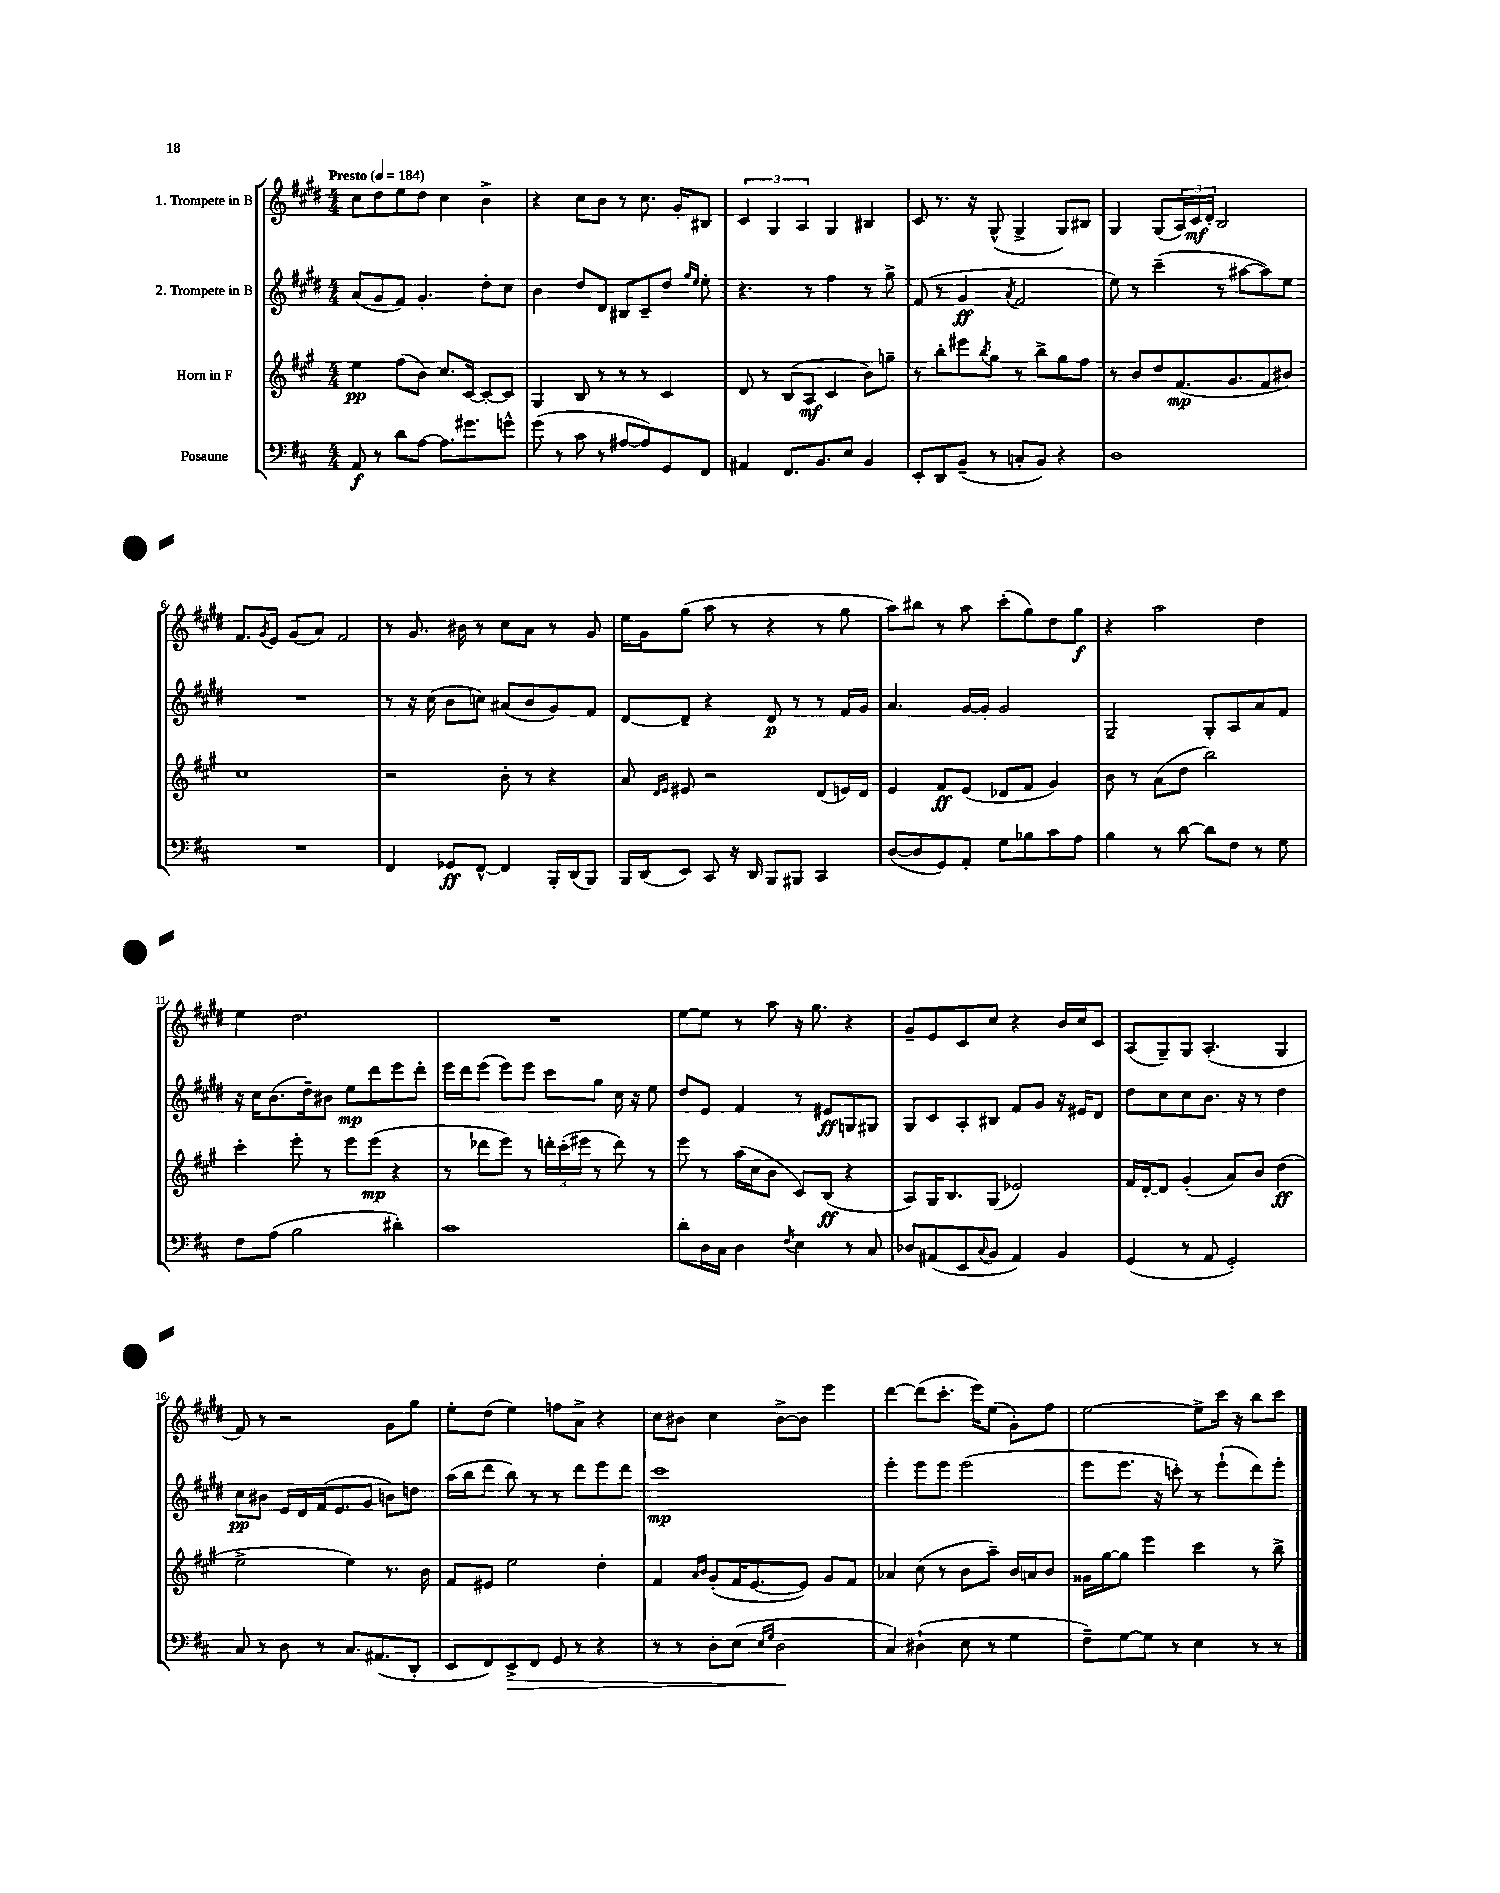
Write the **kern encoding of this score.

**kern	**dynam	**kern	**dynam	**kern	**dynam	**kern	**dynam
*part4	*part4	*part3	*part3	*part2	*part2	*part1	*part1
*staff4	*staff4	*staff3	*staff3	*staff2	*staff2	*staff1	*staff1
*I"Posaune	*	*I"Horn in F	*	*I"2. Trompete in B	*	*I"1. Trompete in B	*
*clefF4	*	*clefG2	*	*clefG2	*	*clefG2	*
*k[f#c#]	*	*k[f#c#g#]	*	*k[f#c#g#d#]	*	*k[f#c#g#d#]	*
*M4/4	*	*M4/4	*	*M4/4	*	*M4/4	*
*MM184	*	*MM184	*	*MM184	*	*MM184	*
=1	=1	=1	=1	=1	=1	=1	=1
!	!	!	!	!	!	!LO:TX:a:B:t=Presto	!
8AA/	f	4ee\	pp	(8a/L	.	8cc#\L	.
8r	.	.	.	8g#/	.	8dd#\	.
8d\L	.	(8ff#\L	.	8f#/J)	.	8ee\	.
[8A\J	.	8b\J)	.	4.g#'/	.	8dd#\J	.
8.A\L]	.	8.cc#/L	.	.	.	4cc#\	.
8.g#X\	.	[16c#/Jk	.	.	.	.	.
.	.	8c#'/L_	.	8dd#'\L	.	4b^\	.
8gn^^\J	.	8c#/J]	.	8cc#\J	.	.	.
=2	=2	=2	=2	=2	=2	=2	=2
(8g\	.	4G#/	.	4b\	.	4r	.
8r	.	.	.	.	.	.	.
8c#\	.	8B/	.	8dd#/L	.	8cc#\L	.
8r	.	8r	.	8d#/J	.	8b\J	.
[8A#X/L	.	8r	.	8B#X/L	.	8r	.
8A#/])	.	8r	.	8c#~/	.	8.cc#\	.
8GG/	.	4c#/	.	8dd#/J	.	.	.
.	.	.	.	.	.	16g#'/KL	.
.	.	.	.	16qqgg#/LL	.	.	.
.	.	.	.	16qqee/JJ	.	.	.
8FF#/J	.	.	.	8ee'\	.	8B#X/J	.
=3	=3	=3	=3	=3	=3	=3	=3
4AA#X/	.	8d/	.	4.r	.	6c#/	.
.	.	8r	.	.	.	.	.
.	.	.	.	.	.	6G#/	.
8.FF#/L	.	(8B/L	.	.	.	.	.
.	.	.	.	.	.	6A/	.
.	.	8A/J	mf	8r	.	.	.
8.BB/	.	.	.	.	.	.	.
.	.	4c#/	.	4ff#\	.	4G#/	.
8E/J	.	.	.	.	.	.	.
4BB/	.	8b\L)	.	8r	.	4B#X/	.
.	.	8ggn~\J	.	8gg#^\	.	.	.
=4	=4	=4	=4	=4	=4	=4	=4
8EE'/L	.	8r	.	(8f#/	.	8c#/	.
8DD/	.	8bb'\L	.	8r	.	8.r	.
(8BB~/J	.	8eee#X\	.	4g#/	ff	.	.
.	.	.	.	.	.	16r	.
.	.	8qbb/	.	.	.	.	.
8r	.	8gg#\J	.	.	.	(8G#^^/	.
.	.	.	.	8qa/	.	.	.
8Cn'/L	.	8r	.	2f#/	.	4G#^/	.
8BB/J)	.	8bb^\L	.	.	.	.	.
4r	.	8gg#\	.	.	.	8G#/L)	.
.	.	8ff#\J	.	.	.	8B#X/J	.
=5	=5	=5	=5	=5	=5	=5	=5
1D	.	8r	.	8ee\)	.	4G#/	.
.	.	8b/L	.	8r	.	.	.
.	.	8dd/	.	(4ccc#~\	.	(8G#/L	.
.	.	(8.f#/	mp	.	.	24A/L)	.
.	.	.	.	.	.	24c#/	mf
.	.	.	.	.	.	24d#'/JJ	.
.	.	.	.	8r	.	2B/	.
.	.	8.g#/	.	.	.	.	.
.	.	.	.	[8aa#X\L	.	.	.
.	.	8f#/	.	8aa#\])	.	.	.
.	.	8b#X/J)	.	8ee\J	.	.	.
!!LO:LB:g=z
=6	=6	=6	=6	=6	=6	=6	=6
1r	.	1cc#	.	1r	.	8.f#/L	.
.	.	.	.	.	.	8qg#/	.
.	.	.	.	.	.	16e/Jk	.
.	.	.	.	.	.	(8g#/L	.
.	.	.	.	.	.	8a/J)	.
.	.	.	.	.	.	2f#/	.
=7	=7	=7	=7	=7	=7	=7	=7
4FF#/	.	2r	.	8r	.	8r	.
.	.	.	.	16r	.	8.g#/	.
.	.	.	.	(16cc#\	.	.	.
8GG-X/L	ff	.	.	8b\L	.	.	.
.	.	.	.	.	.	16b#X\	.
[8FF#^^/J	.	.	.	8ccn\J)	.	8r	.
4FF#/]	.	8b'\	.	(8a#X/L	.	8cc#\L	.
.	.	8r	.	8b/	.	8a\J	.
16BBB'/LL	.	4r	.	8g#/)	.	8r	.
(16DD/J	.	.	.	.	.	.	.
8BBB/J)	.	.	.	8f#/J	.	8g#/	.
=8	=8	=8	=8	=8	=8	=8	=8
16BBB/LL	.	8a/	.	[8d#/L	.	16ee\LL	.
(16DD/J	.	.	.	.	.	16g#\J	.
.	.	16qqd/LL	.	.	.	.	.
.	.	16qqe/JJ	.	.	.	.	.
8EE/J)	.	8e#X/	.	8d#~/J]	.	(8gg#\J	.
8CC#/	.	2r	.	4r	.	8aa\	.
16r	.	.	.	.	.	8r	.
16DD/	.	.	.	.	.	.	.
8BBB/L	.	.	.	8d#/	p	4r	.
8BBB#X/J	.	.	.	8r	.	.	.
4CC#/	.	(8d/L	.	8r	.	8r	.
.	.	16en/L)	.	16f#/LL	.	8gg#\	.
.	.	16d/JJ	.	16g#/JJ	.	.	.
=9	=9	=9	=9	=9	=9	=9	=9
([8D/L	.	4e/	.	4.a/	.	8aa\L)	.
8D/]	.	.	.	.	.	8bb#X\J	.
8GG/)	.	8f#/L	ff	.	.	8r	.
8AA'/J	.	(8e/J	.	[16g#/LL	.	8aa\	.
.	.	.	.	16g#'/JJ]	.	.	.
8G\L	.	8d-X/L	.	2g#/	.	(8ccc#'\L	.
8B-X\	.	8f#/J	.	.	.	8gg#\)	.
8c#\	.	4g#/)	.	.	.	8dd#\	.
8A\J	.	.	.	.	.	8gg#\J	f
=10	=10	=10	=10	=10	=10	=10	=10
4B\	.	8b\	.	2G#~/	.	4r	.
.	.	8r	.	.	.	.	.
8r	.	(8a\L	.	.	.	2aa\	.
[8d\	.	8dd\J	.	.	.	.	.
8d\L]	.	2bb\)	.	8G#'/L	.	.	.
8F#\J	.	.	.	8A/	.	.	.
8r	.	.	.	8a/	.	4dd#\	.
8G\	.	.	.	8f#/J	.	.	.
!!LO:LB:g=z
=11	=11	=11	=11	=11	=11	=11	=11
8F#\L	.	4ccc#'\	.	16r	.	4ee\	.
.	.	.	.	16cc#\KL	.	.	.
(8A\J	.	.	.	(8.b\	.	.	.
2B\	.	8eee'\	.	.	.	2.dd#\	.
.	.	.	.	16dd#~\k)	.	.	.
.	.	8r	.	8b#X\J	.	.	.
.	.	8eee\L	.	8ee\L	mp	.	.
.	.	(8eee\J	mp	8ddd#\	.	.	.
4d#X'\)	.	4r	.	8eee\	.	.	.
.	.	.	.	8ddd#'\J	.	.	.
=12	=12	=12	=12	=12	=12	=12	=12
1c#	.	8r	.	16eee\LL	.	1r	.
.	.	.	.	16ddd#\J	.	.	.
.	.	8ddd-X\L	.	(8eee\J	.	.	.
.	.	8eee\J)	.	8eee\L)	.	.	.
.	.	8r	.	8eee\J	.	.	.
.	.	24dddn'\LL	.	8ccc#\L	.	.	.
.	.	(24ccc#'\	.	.	.	.	.
.	.	24eee#X\JJ	.	.	.	.	.
.	.	8r	.	8gg#\J	.	.	.
.	.	8ddd\)	.	16cc#\	.	.	.
.	.	.	.	16r	.	.	.
.	.	8r	.	8ee\	.	.	.
=13	=13	=13	=13	=13	=13	=13	=13
8d'\L	.	8eee\	.	8dd#/L	.	[8ee\L	.
16D\L	.	8r	.	8e/J	.	8ee\J]	.
16C#\JJ	.	.	.	.	.	.	.
4D\	.	(16aa\LL	.	4f#/	.	8r	.
.	.	16cc#\J	.	.	.	.	.
.	.	8b\J	.	.	.	8aa\	.
8qF#/	.	.	.	.	.	.	.
4E\	.	8c#/L)	.	8r	.	16r	.
.	.	.	.	.	.	8.gg#\	.
.	.	(8B/J	ff	8e#X/L	ff	.	.
8r	.	4r	.	8Gn/	.	4r	.
8C#/	.	.	.	8G#X/J	.	.	.
=14	=14	=14	=14	=14	=14	=14	=14
8D-X/L	.	8A/L)	.	8G#/L	.	8g#~/L	.
(8AA#X/	.	16G#/K	.	8c#/	.	8e/	.
.	.	8.B/	.	.	.	.	.
8EE/	.	.	.	8A'/	.	8c#/	.
8qqC#/	.	.	.	.	.	.	.
8BB/J	.	(8G#/J	.	8B#X/J	.	8cc#/J	.
4AA#/)	.	2e-X/)	.	8f#/L	.	4r	.
.	.	.	.	8g#/J	.	.	.
4BB/	.	.	.	16r	.	16b/LL	.
.	.	.	.	16e#X/KL	.	16cc#/J	.
.	.	.	.	8d#/J	.	8c#/J	.
=15	=15	=15	=15	=15	=15	=15	=15
(4GG/	.	16f#/LL	.	8dd#\L	.	(8A/L	.
.	.	[16d'/J	.	.	.	.	.
.	.	8d/J]	.	8cc#\	.	8G#~/)	.
8r	.	(4g#'/	.	8cc#\	.	8G#/J	.
8AA/	.	.	.	8.b\J	.	(4.A'/	.
2GG'/)	.	8a/L)	.	.	.	.	.
.	.	.	.	16r	.	.	.
.	.	8b/J	.	8r	.	.	.
.	.	(4dd\	ff	4dd#\	.	4G#/	.
!!LO:LB:g=z
=16	=16	=16	=16	=16	=16	=16	=16
8C#/	.	2ee^\	.	8cc#\L	pp	8f#/)	.
8r	.	.	.	8b#X\J	.	8r	.
8D\	.	.	.	16e/LL	.	2r	.
.	.	.	.	16d#/	.	.	.
8r	.	.	.	(16f#/J	.	.	.
.	.	.	.	8.e/	.	.	.
8.C#/L	.	4ee\)	.	.	.	.	.
.	.	.	.	8g#/J	.	.	.
(8.AA#X/	.	.	.	.	.	.	.
.	.	8.r	.	8bn\L)	.	8g#\L	.
8DD'/J	.	.	.	8ddn\J	.	8gg#\J	.
.	.	16b\	.	.	.	.	.
=17	=17	=17	=17	=17	=17	=17	=17
8EE/L	.	8f#/L	.	(16aa\LL	.	8ee'\L	.
.	.	.	.	16bb\J	.	.	.
8FF#/)	.	8e#X/J	.	8ddd#\J	.	(8dd#\J	.
!	!LO:HP:b	!	!	!	!	!	!
8EE^/	>	2ee\	.	8bb\)	.	4ee\)	.
8FF#/J	.	.	.	8r	.	.	.
8GG/	.	.	.	8r	.	8ffn\L	.
8r	.	.	.	8ddd#\L	.	8a^\J	.
4r	.	4dd'\	.	8eee\	.	4r	.
.	.	.	.	8ddd#\J	.	.	.
=18	=18	=18	=18	=18	=18	=18	=18
8r	.	4f#/	.	1ccc#	mp	8cc#\L	.
8r	.	.	.	.	.	8b#X\J	.
.	.	16qqa/LL	.	.	.	.	.
.	.	16qqb/JJ	.	.	.	.	.
8D'\L	.	(8g#'/L	.	.	.	4cc#\	.
(8E\J	.	16f#/K	.	.	.	.	.
.	.	[8.e/	.	.	.	.	.
16qqE/LL	.	.	.	.	.	.	.
16qqG/JJ	.	.	.	.	.	.	.
2D\	.	.	.	.	.	[8b#^\L	.
.	.	8e/J])	.	.	.	8b#\J]	.
.	.	8g#/L	.	.	.	4eee\	.
.	.	8f#/J	.	.	.	.	.
.	]	.	.	.	.	.	.
=19	=19	=19	=19	=19	=19	=19	=19
4C#/)	.	4a-X/	.	4eee'\	.	[4ddd#\	.
(4D#X`\	.	(8cc#\	.	8eee\L	.	(8ddd#\L]	.
.	.	8r	.	8eee\J	.	8.ccc#'\J	.
8E\	.	8b\L	.	(2eee\	.	.	.
.	.	.	.	.	.	16eee\KL)	.
8r	.	8aa~\J)	.	.	.	(8ee\J	.
4G\	.	16b/LL	.	.	.	8g#'\L)	.
.	.	16an/J	.	.	.	.	.
.	.	8b/J	.	.	.	8ff#\J	.
=20	=20	=20	=20	=20	=20	=20	=20
8F#~\L)	.	16g##X\LL	.	8eee\L	.	[2ee\	.
.	.	[16gg#\J	.	.	.	.	.
[8G\	.	8gg#\J]	.	8.eee\J	.	.	.
8G\J]	.	4eee\	.	.	.	.	.
.	.	.	.	16r	.	.	.
8r	.	.	.	8cccn'\)	.	.	.
4E\	.	4ccc#\	.	8r	.	8ee^\L]	.
.	.	.	.	(8eee`\L	.	16ccc#\Jk	.
.	.	.	.	.	.	16r	.
8r	.	8r	.	8ddd#\)	.	8bb\L	.
8r	.	8bb^\	.	8eee'\J	.	8ccc#\J	.
==	==	==	==	==	==	==	==
*-	*-	*-	*-	*-	*-	*-	*-
